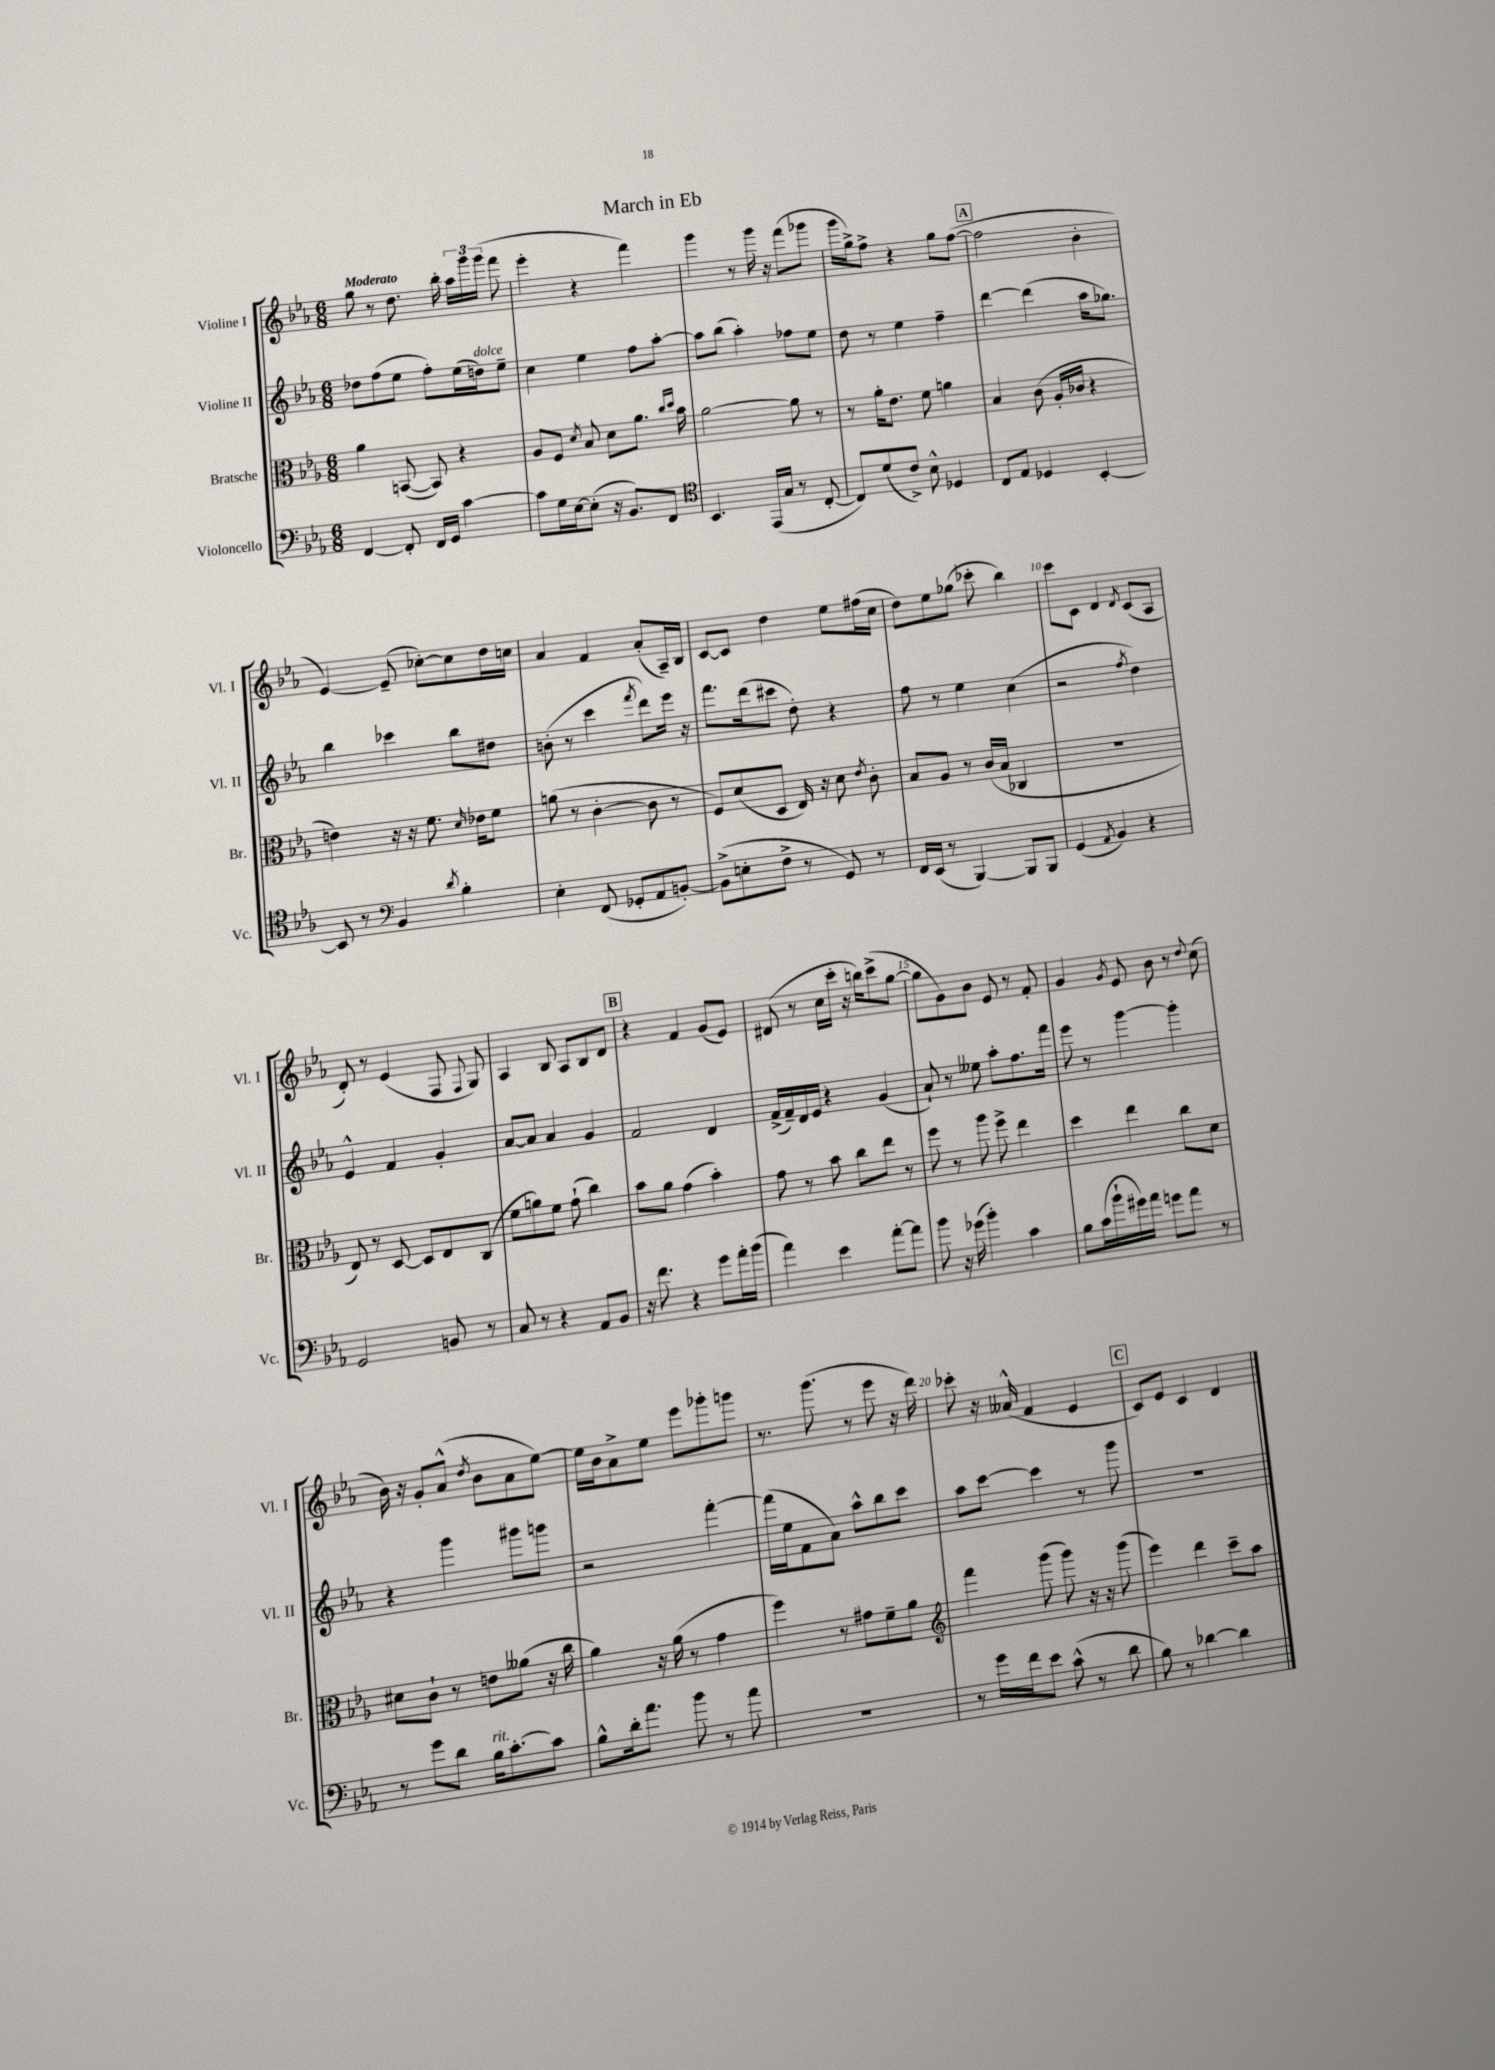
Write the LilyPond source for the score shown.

\header { title = "March in Eb" }
<<
\new StaffGroup <<
\new Staff = "s0" \with { instrumentName = "Violine I" shortInstrumentName = "Vl. I" } {
    \clef treble \key ees \major \numericTimeSignature \time 6/8 \tempo "Moderato"
    \autoBeamOff g''8 r8 d''8. bes''16-. \tuplet 3/2 { aes''16[ g'''16 g'''16]( } f'''8 |
    ees'''4-. r4 f'''4) |
    g'''4 r8 g'''16 r16 f'''8[( ges'''8] |
    g'''16[ g''16->) f''8]-> r4 g''8[ f''8]~( |
    \mark \markup { \box "A" } f''2 bes'4-. |
    ees'4~) ees'8--( ces''8[~-.) ces''8 d''16 c''16] |
    aes'4 f'4 aes'8[-.( aes16--) bes16] |
    c'8[~ c'8] d''4 ees''8[ fis''16( c''16] |
    d''8[) ees''8 ges''8]( ces'''8-. bes''4) |
    c'''8[ c'8] d'4 \acciaccatura { d'8 } c'8[( aes8] |
    d'8-.) r8 ees'4( f8 \appoggiatura { f8 } g8) |
    aes4 bes8 aes8[ bes8 d'8] |
    \mark \markup { \box "B" } r4 f'4 g'8[( ees'8]) |
    dis'8( r8 c''16[ c'''16]-. r16 b''16[) c'''8->( g''8]~ |
    g''8[ g'8) bes'8] ees'8 r8 f'8-. |
    g'4 \acciaccatura { g'8 } ees'8 bes'8 r8 \appoggiatura { d''8 } c''8( |
    bes'16) r16 g'8[-. aes'8]-^( \acciaccatura { d''8 } bes'8[ aes'8 ees''8]~) |
    ees''16[ bes'16 aes'8-> ees''8] ees'''8[ ges'''8-. g'''8] |
    r8. g'''8.( r8 ees'''8 r16 d'''16) |
    ces'''8-. r16 aeses'16-^( f'4 ees'4 |
    \mark \markup { \box "C" } c'8[) ees'8] c'4 d'4 \bar "|." |
}
\new Staff = "s1" \with { instrumentName = "Violine II" shortInstrumentName = "Vl. II" } {
    \clef treble \key ees \major \numericTimeSignature \time 6/8
    \autoBeamOff des''8[ f''8( ees''8] f''8[-.) ees''16( d''16^\markup { \italic "dolce" }) ees''8]-- |
    c''4 ees''4 f''8[ aes''8]~-. |
    aes''8[ bes''8]( aes''4-.) fes''8[ ees''8] |
    d''8 r8 ees''4 f''4-- |
    \mark \markup { \box "A" } d'''4~ d'''4( aes''16[ ges''8.]) |
    bes''4 ces'''4 bes''8[ dis''8] |
    b'8-.( r8 c'''4 \acciaccatura { f'''8 } d'''8[) ees'''16] r16 |
    f'''8.[ d'''16( cis'''8] d''8-.) r4 |
    f''8 r8 ees''4 c''4( |
    r2 \acciaccatura { f''8 } d''4) |
    ees'4-^ f'4 g'4-. |
    aes'8[~ aes'8] aes'4 g'4 |
    \mark \markup { \box "B" } f'2 d'4 |
    f'16[->( f'16--) d'16 ees'16] r4 g'4( |
    aes'8-!) r8 eeses''8 aes''8[-. f''8. f'''16] |
    ees'''8 r8 g'''4~ g'''4-. |
    r4 g'''4 gis'''8[ g'''8] |
    r2 f'''4~-. |
    f'''16[( ees''16 f'8 aes'8]) aes''8[-^ bes''8 c'''8] |
    aes''8[ c'''8]~ c'''4 r8 g'''8 |
    \mark \markup { \box "C" } R2. \bar "|." |
}
\new Staff = "s2" \with { instrumentName = "Bratsche" shortInstrumentName = "Br." } {
    \clef alto \key ees \major \numericTimeSignature \time 6/8
    \autoBeamOff aes'4 b,8~( b,8) r4 |
    aes8[ f8] \acciaccatura { d'8 } bes8 d'8[ aes'8.] \grace { c''16[ d''16] } bes'16 |
    aes'2~ aes'8 r8 |
    r8 aes'16[-. ees'8.] f'8 a'4 |
    \mark \markup { \box "A" } bes4 c'8( aes16[-. ces'16] r4 |
    e'4) r16 r16 f'8. \grace { d'16 } ees'16[ f'8] |
    a'8( r8 c'4~-. c'8 r8 |
    f8[) d'8( d8] ees16) r16 d'8 \acciaccatura { ees'8 } c'8-. |
    bes8[ aes8] r8 c'16[( bes16] ces4 |
    R2. |
    ees8) r8 d8~ d8[ ees8 c8]( |
    f'8[ a'8) f'8] g'8-!( c''4) |
    \mark \markup { \box "B" } bes'8[ aes'8] g'4( bes'4-.) |
    g'8 r8 bes'8 c''8[ ees''8] r8 |
    f''8 r8 aes''8 f''8-> ees''4 |
    d''4 ees''4 c''8[ d'8] |
    dis'8[ c'8]-! r8 e'8[ aeses'8]( r16 c''16 |
    aes'4) r16 aes'16( r8 g'4 |
    f''4) r8 gis'8[ f'8-- aes'8] |
    \clef treble f'''4 g'''8( g'''8) r16 r16 g'''8( |
    \mark \markup { \box "C" } ees'''4) d'''4 c'''8[-- aes''8] \bar "|." |
}
\new Staff = "s3" \with { instrumentName = "Violoncello" shortInstrumentName = "Vc." } {
    \clef bass \key ees \major \numericTimeSignature \time 6/8
    \autoBeamOff f,4~ f,8-. f,16[ g,16] c'4~ |
    c'8[ g16 ees16~ ees8]-.( r16 bes,8.[) f,8] |
    \clef tenor bes,4. ees,16[( g16] r8 c8~-. |
    c8[) d'8( c'8]->) bes8-^ des4 |
    \mark \markup { \box "A" } c8[ ees8] des4 bes,4~-. |
    bes,8 r8 \clef bass bes,4 \acciaccatura { d'8 } bes4-. |
    ees4-. f,8( ges,8[-. aes,8 b,8]~-.) |
    b,8[->( e8-. f8]-> r8 g,8) r8 |
    f,16[ ees,16]( r8 bes,,4~) bes,,8[ bes,,8] |
    g,4( \acciaccatura { aes,8 } bes,4) r4 |
    g,2 b,8 r8 |
    c8 r8 r4 aes,8[ bes,8] |
    \mark \markup { \box "B" } r16 f'8. r4 g'8[ aes'16-. bes'16]( |
    aes'4) ees'4 aes'8[~-. aes'8] |
    bes'8 r16 ges'16( bes'4-.) c'4 |
    bes8[ c'16( bes'16-! gis'16) aes'16] g'8[ aes'8] r8 |
    r8 g'8[ d'8] bes16[^\markup { \italic "rit." } c'8.~-. c'8] |
    bes8[-^ d'16-. aes'8.] bes'8 r8 aes'8 |
    R2. |
    r8 g'16[ f'16 ees'8] c'8-^( r8 d'8 |
    \mark \markup { \box "C" } bes8) r8 des'4~ des'4 \bar "|." |
}
>>
>>
\layout { \context { \Score \override BarNumber.break-visibility = ##(#f #t #t) barNumberVisibility = #(every-nth-bar-number-visible 5) } }
